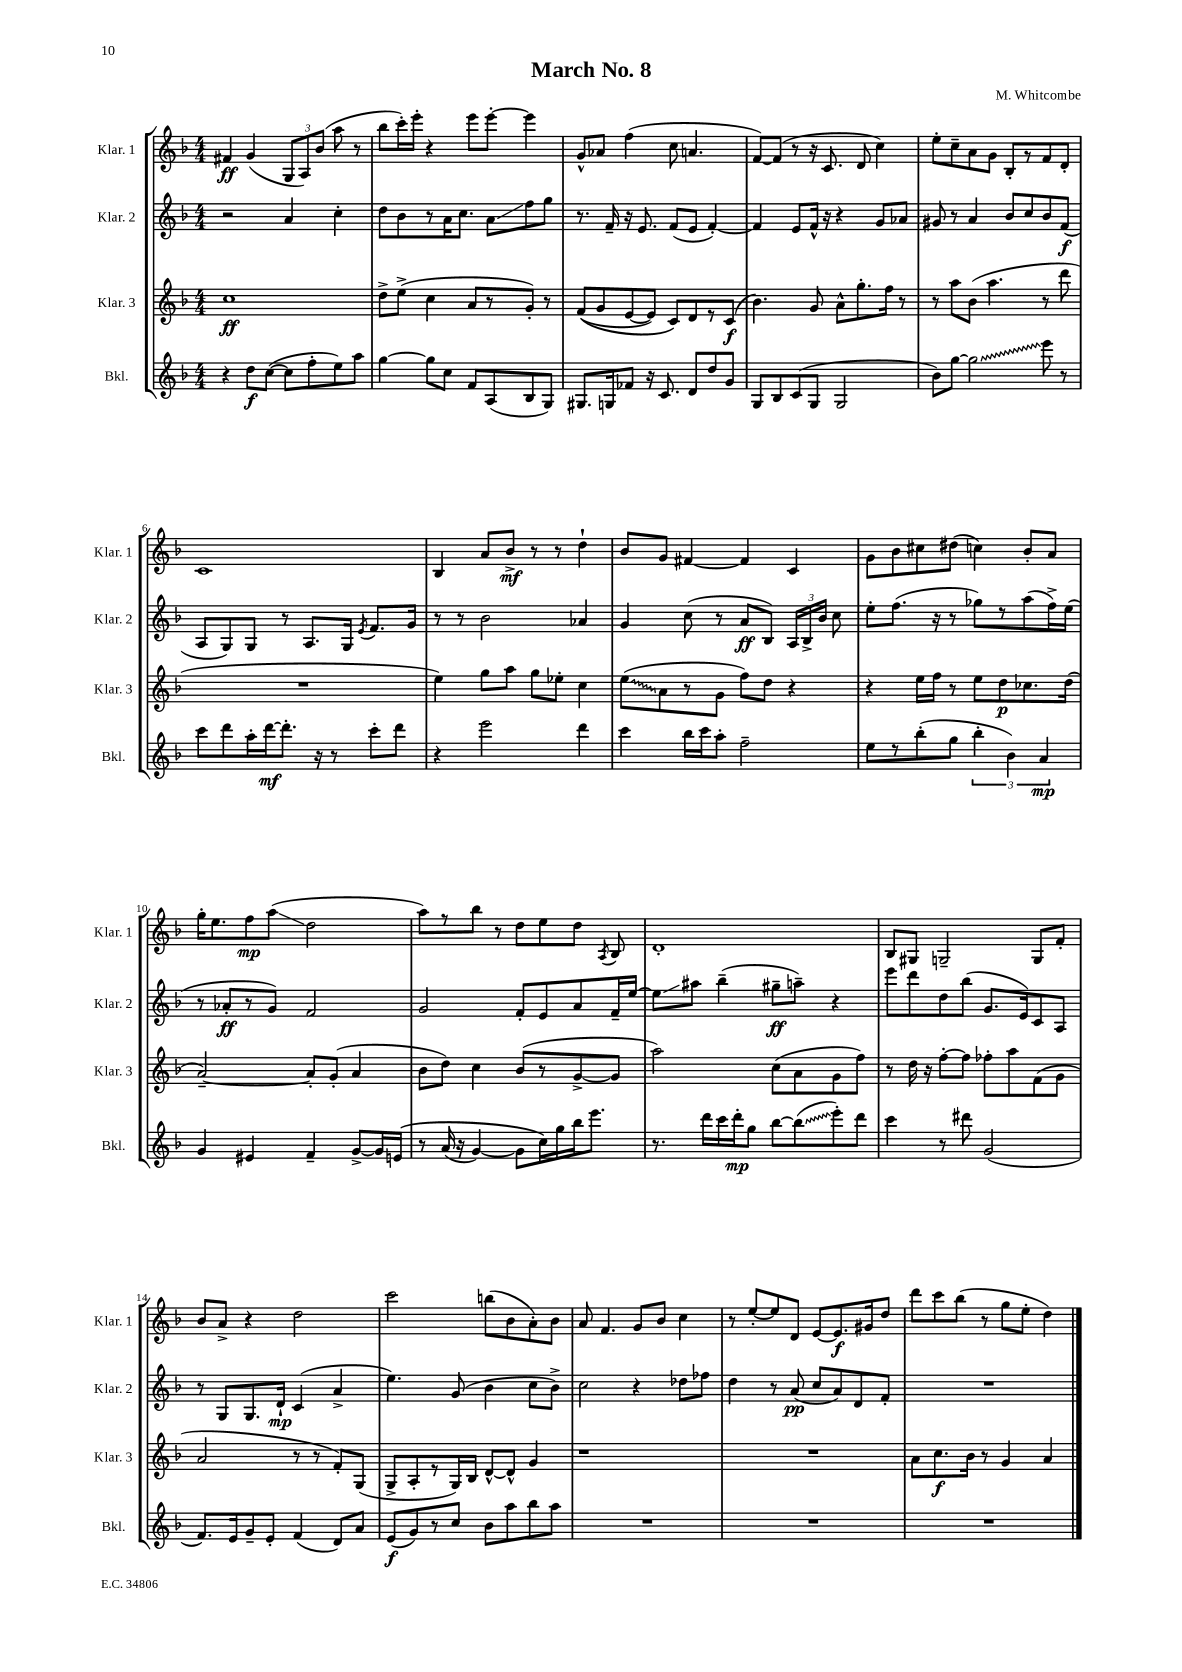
\header { title = "March No. 8" composer = "M. Whitcombe" }
<<
\new StaffGroup <<
\new Staff = "s0" \with { instrumentName = "Klar. 1" shortInstrumentName = "Klar. 1" } {
    \clef treble \key f \major \numericTimeSignature \time 4/4
    \autoBeamOff fis'4\ff g'4( \tuplet 3/2 { g8[ a8) bes'8]( } a''8 r8 |
    bes''8[ c'''16-.) e'''16]-. r4 e'''8[ e'''8]~-. e'''4 |
    g'8[-^ aes'8] f''4( c''8 a'4. |
    f'8[~) f'8]( r8 r16 c'8. d'8 c''4) |
    e''8[-. c''8-- a'8 g'8] bes8[-. r8 f'8 d'8]-. |
    c'1 |
    bes4 a'8[ bes'8]->\mf r8 r8 d''4-! |
    bes'8[ g'8] fis'4~ fis'4 c'4 |
    g'8[ bes'8 cis''8 dis''8]( c''4) bes'8[-. a'8] |
    g''16[-. e''8. f''8\mp a''8]\glissando( d''2 |
    a''8[) r8 bes''8] r8 d''8[ e''8 d''8] \acciaccatura { a8 } bes8 |
    d'1-. |
    bes8[ gis8] g2-- g8[ f'8]-. |
    bes'8[ a'8]-> r4 d''2 |
    c'''2 b''8[( bes'8 a'8-.) bes'8] |
    a'8 f'4. g'8[ bes'8] c''4 |
    r8 e''8[~-. e''8 d'8] e'8[~ e'8.\f gis'16 d''8] |
    d'''8[ c'''8 bes''8]( r8 g''8[ e''8]-. d''4) \bar "|." |
}
\new Staff = "s1" \with { instrumentName = "Klar. 2" shortInstrumentName = "Klar. 2" } {
    \clef treble \key f \major \numericTimeSignature \time 4/4
    \autoBeamOff r2 a'4 c''4-. |
    d''8[ bes'8 r8 a'16 c''8.] a'8[\glissando f''8 g''8] |
    r8. f'16-- r16 e'8. f'8[( e'8] f'4~-.) |
    f'4 e'8[ f'16]-^ r16 r4 g'8[ aes'8] |
    gis'8 r8 a'4 bes'8[ c''8 bes'8 f'8]\f( |
    a8[ g8) g8] r8 a8.[ g16] \acciaccatura { e'8 } f'8.[ g'16] |
    r8 r8 bes'2 aes'4 |
    g'4 c''8( r8 a'8[\ff bes8]) \tuplet 3/2 { a16[ bes16-> bes'16] } c''8 |
    e''8[-. f''8.]( r16 r8 ges''8[) r8 a''8( f''16->) e''16]( |
    r8 aes'8[-.\ff r8 g'8]) f'2 |
    g'2 f'8[-. e'8 a'8 f'16-- e''16]~ |
    e''8[\glissando ais''8] bes''4--( gis''8[--\ff a''8]--) r4 |
    e'''8[ d'''8 d''8 bes''8]( g'8.[ e'16) c'8 a8] |
    r8 g8[ g8. d'16]-!\mp c'4( a'4-> |
    e''4.) g'8( bes'4 c''8[ bes'8]->) |
    c''2 r4 des''8[ fes''8] |
    d''4 r8 a'8\pp( c''8[ a'8) d'8 f'8]-. |
    R1 \bar "|." |
}
\new Staff = "s2" \with { instrumentName = "Klar. 3" shortInstrumentName = "Klar. 3" } {
    \clef treble \key f \major \numericTimeSignature \time 4/4
    \autoBeamOff c''1\ff |
    d''8[-> e''8]->( c''4 a'8[ r8 g'8]-.) r8 |
    f'8[(\( g'8 e'8~ e'8]) c'8[\) d'8 r8 c'8]\f( |
    bes'4.) g'8 a'8[-^ g''8.-. f''16] r8 |
    r8 a''8[ bes'8]( a''4. r8 d'''8 |
    R1 |
    e''4) g''8[ a''8] g''8[ ees''8]-. c''4 |
    \once \override Glissando.style = #'zigzag e''8[\glissando( a'8 r8 g'8] f''8[) d''8] r4 |
    r4 e''16[ f''16] r8 e''8[ d''8\p ces''8. d''16]( |
    a'2~--) a'8[-. g'8]-.( a'4 |
    bes'8[ d''8]) c''4 bes'8[( r8 g'8~-> g'8] |
    a''2) c''8[( a'8 g'8 f''8]) |
    r8 d''16 r16 f''8[~-. f''8] fes''8[-. a''8 f'8( g'8] |
    a'2 r8 r8 f'8[-.) g8]( |
    g8[-> a8-. r8 g16) bes16] d'8[~-^ d'8]-^ g'4 |
    r1 |
    R1 |
    a'8[ c''8.\f bes'16] r8 g'4 a'4 \bar "|." |
}
\new Staff = "s3" \with { instrumentName = "Bkl." shortInstrumentName = "Bkl." } {
    \clef treble \key f \major \numericTimeSignature \time 4/4
    \autoBeamOff r4 d''8[\f c''8]~( c''8[ f''8-. e''8) a''8] |
    g''4~ g''8[ c''8] f'8[ a8( bes8 g8]) |
    gis8.[ g16 fes'8] r16 c'8. d'8[ d''8 g'8] |
    g8[ bes8 c'8( g8] g2 |
    bes'8[) g''8]~ \once \override Glissando.style = #'zigzag g''2\glissando e'''8 r8 |
    c'''8[ d'''8 a''16-. d'''16~\mf d'''8.]-. r16 r8 c'''8[-. d'''8] |
    r4 e'''2 d'''4 |
    c'''4 bes''16[ c'''16 a''8]-. f''2-- |
    e''8[ r8 bes''8-.( g''8] \tuplet 3/2 { bes''4-. bes'4) a'4\mp } |
    g'4 eis'4 f'4-- g'8[~-> g'16 e'16]\( |
    r8 a'16( r16 g'4~) g'8[ c''16\) g''16 bes''16 e'''8.] |
    r8. d'''16[ c'''16 d'''16-.\mp g''8] bes''8[~ \once \override Glissando.style = #'zigzag bes''8\glissando( e'''8-.) d'''8] |
    c'''4 r8 dis'''8 g'2( |
    f'8.[) e'16 g'8-- e'8]-. f'4( d'8[) a'8] |
    e'8[\f( g'8) r8 c''8] bes'8[ a''8 bes''8 a''8] |
    R1 |
    R1 |
    R1 \bar "|." |
}
>>
>>
